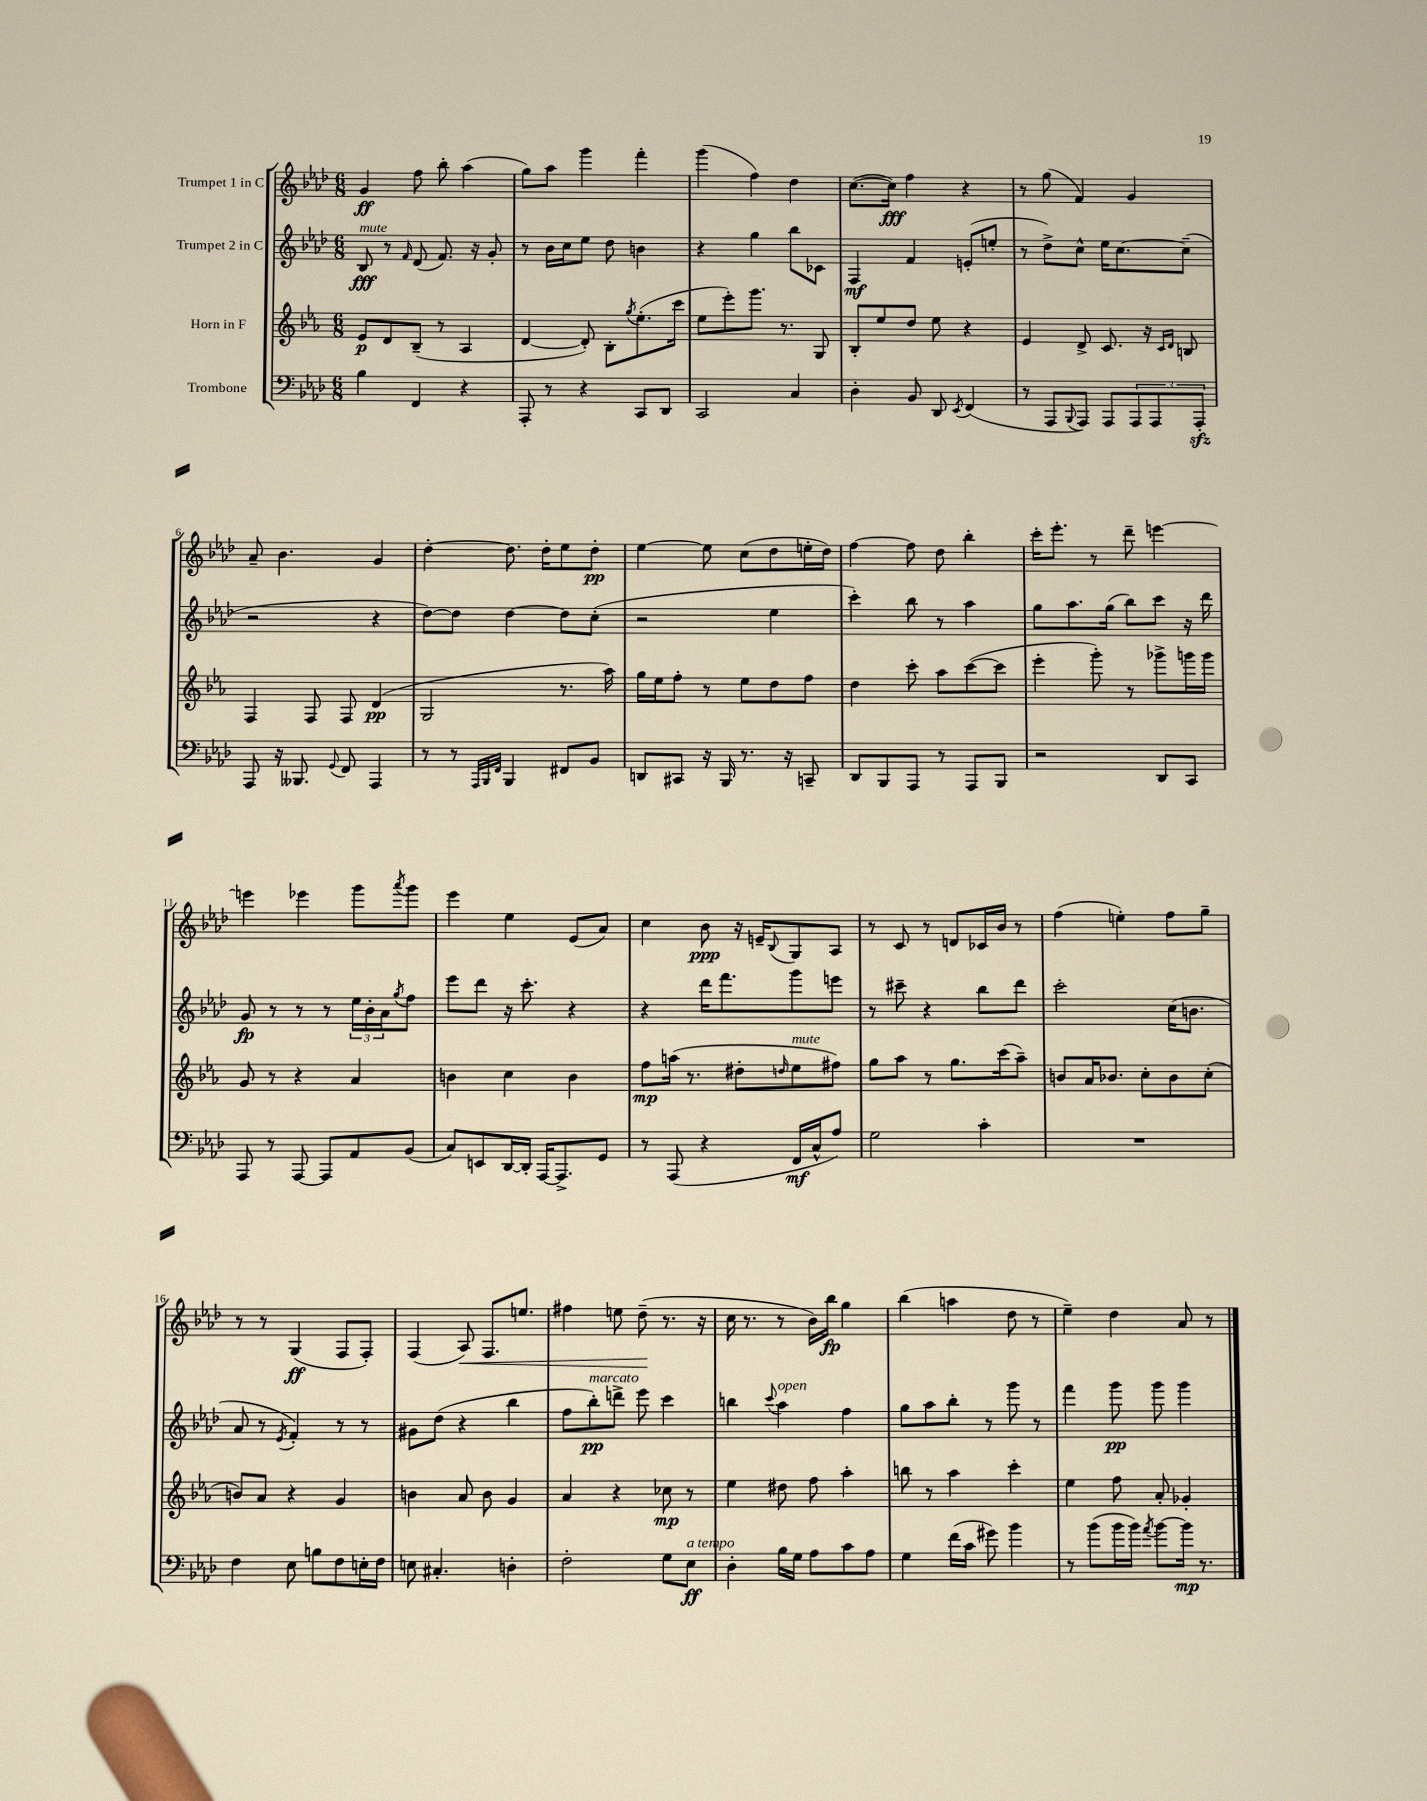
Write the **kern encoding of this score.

**kern	**dynam	**kern	**dynam	**kern	**dynam	**kern	**dynam
*part4	*part4	*part3	*part3	*part2	*part2	*part1	*part1
*staff4	*staff4	*staff3	*staff3	*staff2	*staff2	*staff1	*staff1
*I"Trombone	*	*I"Horn in F	*	*I"Trumpet 2 in C	*	*I"Trumpet 1 in C	*
*clefF4	*	*clefG2	*	*clefG2	*	*clefG2	*
*k[b-e-a-d-]	*	*k[b-e-a-]	*	*k[b-e-a-d-]	*	*k[b-e-a-d-]	*
*M6/8	*	*M6/8	*	*M6/8	*	*M6/8	*
=1	=1	=1	=1	=1	=1	=1	=1
!	!	!	!	!LO:TX:a:i:t=mute	!	!	!
4B-\	.	8e-/L	p	8B-/	fff	4g/	ff
.	.	8d/	.	8r	.	.	.
.	.	.	.	16qqf/	.	.	.
4FF/	.	(8B-~/J	.	(8d-/	.	8ff\	.
.	.	8r	.	8.f/)	.	8bb-'\	.
4r	.	4A-/	.	.	.	(4aa-\	.
.	.	.	.	16r	.	.	.
.	.	.	.	8g'/	.	.	.
=2	=2	=2	=2	=2	=2	=2	=2
8AAA-'/	.	[4d/	.	8r	.	8gg\L)	.
8r	.	.	.	16b-\LL	.	8aa-\J	.
.	.	.	.	16cc\J	.	.	.
4r	.	8d'/])	.	8ee-\J	.	4ggg\	.
.	.	8B-'\L	.	8dd-\	.	.	.
.	.	8qgg/	.	.	.	.	.
8CC/L	.	(8.ee-'\	.	4bn\	.	4fff'\	.
8DD-/J	.	.	.	.	.	.	.
.	.	16ccc\Jk	.	.	.	.	.
=3	=3	=3	=3	=3	=3	=3	=3
2CC/	.	8ee-\L	.	4r	.	(4ggg\	.
.	.	8eee-'\)	.	.	.	.	.
.	.	8.ggg\J	.	4gg\	.	4ff\)	.
.	.	8.r	.	.	.	.	.
4C/	.	.	.	8bb-\L	.	4dd-\	.
.	.	8G/	.	8c-X\J	.	.	.
=4	=4	=4	=4	=4	=4	=4	=4
4D-'\	.	8B-'/L	.	4F/	mf	([8.cc\L	.
.	.	8ee-/	.	.	.	.	.
.	.	.	.	.	.	16cc\Jk])	fff
8BB-/	.	8dd/J	.	4f/	.	4ff\	.
8DD-/	.	8ee-\	.	.	.	.	.
8qEE-/	.	.	.	.	.	.	.
(4FF/	.	4r	.	(8en'/L	.	4r	.
.	.	.	.	8een'/J	.	.	.
=5	=5	=5	=5	=5	=5	=5	=5
8r	.	4e-/	.	8r	.	8r	.
8AAA-/L	.	.	.	8dd-^\L)	.	(8gg\	.
8qqBBB-/	.	.	.	.	.	.	.
8AAA-/J)	.	8d^/	.	8cc^^\J	.	4f/)	.
8AAA-/L	.	8.c/	.	16ee-\KL	.	.	.
.	.	.	.	[8.cc\	.	.	.
12AAA-/	.	.	.	.	.	4g/	.
.	.	16r	.	.	.	.	.
12AAA-/	.	.	.	.	.	.	.
.	.	16qqc/LL	.	.	.	.	.
.	.	16qqd/JJ	.	.	.	.	.
.	.	8Bn/	.	(8cc~\J]	.	.	.
12AAA-zz'/J	.	.	.	.	.	.	.
!!LO:LB:g=z
=6	=6	=6	=6	=6	=6	=6	=6
8AAA-/	.	4F/	.	2r	.	8a-~/	.
16r	.	.	.	.	.	4.b-\	.
8.BBB--X/	.	.	.	.	.	.	.
.	.	8F/	.	.	.	.	.
8qqGG/	.	.	.	.	.	.	.
8FF/	.	8F/	.	.	.	.	.
4AAA-/	.	(4d/	pp	4r	.	4g/	.
=7	=7	=7	=7	=7	=7	=7	=7
8r	.	2G/	.	[8dd-\L)	.	[4dd-'\	.
8r	.	.	.	8dd-\J]	.	.	.
32qqAAA-/LLL	.	.	.	.	.	.	.
32qqBBB-/	.	.	.	.	.	.	.
32qqFF/JJJ	.	.	.	.	.	.	.
4BBB-/	.	.	.	[4dd-\	.	8.dd-\]	.
.	.	.	.	.	.	16dd-'\KL	.
8FF#X/L	.	8.r	.	8dd-\L]	.	8ee-\	.
8BB-/J	.	.	.	(8cc'\J	.	8dd-'\J	pp
.	.	16aa-\)	.	.	.	.	.
=8	=8	=8	=8	=8	=8	=8	=8
8DDn/L	.	16gg\LL	.	2r	.	[4ee-\	.
.	.	16ee-\J	.	.	.	.	.
8CC#X/J	.	8ff'\J	.	.	.	.	.
16r	.	8r	.	.	.	8ee-\]	.
16BBB-/	.	.	.	.	.	.	.
8.r	.	8ee-\L	.	.	.	(8cc\L	.
.	.	8dd\	.	4ee-\	.	8dd-\	.
16r	.	.	.	.	.	.	.
8CCn~/	.	8ff\J	.	.	.	16een'\L	.
.	.	.	.	.	.	16dd-\JJ)	.
=9	=9	=9	=9	=9	=9	=9	=9
8DD-/L	.	4dd\	.	4ccc'\)	.	[4ff\	.
8BBB-/	.	.	.	.	.	.	.
8AAA-/J	.	8ccc'\	.	8bb-\	.	8ff\]	.
8r	.	8aa-\L	.	8r	.	8dd-\	.
8AAA-/L	.	([8ccc\	.	4aa-\	.	4bb-'\	.
8BBB-/J	.	8ccc\J]	.	.	.	.	.
=10	=10	=10	=10	=10	=10	=10	=10
2r	.	4eee-'\	.	8gg\L	.	16ccc'\KL	.
.	.	.	.	.	.	8.eee-'\J	.
.	.	.	.	8.aa-\	.	.	.
.	.	8ggg'\)	.	.	.	8r	.
.	.	.	.	(16gg\Jk	.	.	.
.	.	8r	.	8bb-\L)	.	8ddd-~\	.
8DD-/L	.	8ggg-X^\L	.	8ccc\J	.	[4eeen\	.
8CC/J	.	16gggn\L	.	16r	.	.	.
.	.	16ggg\JJ	.	16ddd-\	.	.	.
!!LO:LB:g=z
=11	=11	=11	=11	=11	=11	=11	=11
8AAA-/	.	8g/	.	8g/	fp	4eeen\]	.
8r	.	8r	.	8r	.	.	.
[8AAA-/	.	4r	.	8r	.	4eee-X\	.
8AAA-/L]	.	.	.	8r	.	.	.
8AA-/	.	4a-/	.	24ee-\LL	.	8ggg\L	.
.	.	.	.	24b-'\	.	.	.
.	.	.	.	24a-\J	.	.	.
.	.	.	.	8qgg/	.	8qaaa-/	.
(8BB-/J	.	.	.	8ff\J	.	8ggg\J	.
=12	=12	=12	=12	=12	=12	=12	=12
8C/L)	.	4bn\	.	8eee-\L	.	4eee-\	.
8EEn/	.	.	.	8ddd-\J	.	.	.
[16DD-/L	.	4cc\	.	16r	.	4ee-\	.
16DD-'/JJ]	.	.	.	8.ccc'\	.	.	.
[16AAA-/KL	.	.	.	.	.	.	.
8.AAA-^/]	.	.	.	.	.	.	.
.	.	4b\	.	4r	.	(8e-/L	.
8GG/J	.	.	.	.	.	8a-/J)	.
=13	=13	=13	=13	=13	=13	=13	=13
8r	.	8ff\L	mp	4r	.	4cc\	.
(8AAA-/	.	(16aan\Jk	.	.	.	.	.
.	.	8.r	.	.	.	.	.
4r	.	.	.	16ddd-\KL	.	8b-\	ppp
.	.	.	.	8.fff\	.	.	.
.	.	8dd#X'\L	.	.	.	16r	.
.	.	.	.	.	.	16en~/KL	.
.	.	16qqddn/	.	.	.	8qqB-/	.
!	!	!LO:TX:a:i:t=mute	!	!	!	!	!
16FF/LL	mf	8ee-\	.	8ggg\	.	8G/	.
16C^^/J	.	.	.	.	.	.	.
8A-/J)	.	8ff#X\J)	.	8eeen\J	.	8A-/J	.
=14	=14	=14	=14	=14	=14	=14	=14
2G\	.	8gg\L	.	8r	.	8r	.
.	.	8aa-\J	.	8ccc#X~\	.	8c/	.
.	.	8r	.	4r	.	8r	.
.	.	8.gg\L	.	.	.	8dn/L	.
4c'\	.	.	.	8bb-\L	.	16c-X/L	.
.	.	(16ccc\k	.	.	.	16b-/JJ	.
.	.	8aa-~\J)	.	8ddd-\J	.	8r	.
=15	=15	=15	=15	=15	=15	=15	=15
2.r	.	8bn/L	.	2ccc'\	.	(4ff\	.
.	.	16a-/K	.	.	.	.	.
.	.	8.b-X/J	.	.	.	.	.
.	.	.	.	.	.	4een'\)	.
.	.	8cc'\L	.	.	.	.	.
.	.	8b-\	.	(16cc\KL	.	8ff\L	.
.	.	.	.	8.bn\J	.	.	.
.	.	(8cc'\J	.	.	.	8gg~\J	.
!!LO:LB:g=z
=16	=16	=16	=16	=16	=16	=16	=16
4F\	.	8bn/L)	.	8a-/	.	8r	.
.	.	8a-/J	.	8r	.	8r	.
.	.	.	.	8qe-/	.	.	.
8E-\	.	4r	.	4f'/)	.	(4G/	ff
8Bn\L	.	.	.	.	.	.	.
8F\	.	4g/	.	8r	.	8F/L	.
16En'\L	.	.	.	8r	.	8F'/J)	.
16F\JJ	.	.	.	.	.	.	.
=17	=17	=17	=17	=17	=17	=17	=17
8En\	.	4bn\	.	8g#X\L	.	(4F/	.
4.C#X'/	.	.	.	(8dd-\J	.	.	.
!	!	!	!	!	!	!	!LO:HP:b
.	.	8a-/	.	4r	.	8A-/)	<
.	.	8b\	.	.	.	8.F/L	.
4Dn'\	.	4g/	.	4bb-\	.	.	.
.	.	.	.	.	.	8.een/J	.
=18	=18	=18	=18	=18	=18	=18	=18
2F'\	.	4a-/	.	8ff\L	.	4ff#X\	.
!	!	!	!	!LO:TX:a:i:t=marcato	!	!	!
.	.	.	.	8bb-'\)	pp	.	.
.	.	4r	.	8dddn^\J	.	8een\	.
.	.	.	.	8eee-\	.	(8dd-~\	.
8G\L	.	8cc-X\	mp	4ccc\	.	8.r	[
!LO:TX:a:i:t=a tempo	!	!	!	!	!	!	!
8E-\J	ff	8r	.	.	.	.	.
.	.	.	.	.	.	16r	.
=19	=19	=19	=19	=19	=19	=19	=19
4D-'\	.	4ee-\	.	4bbn\	.	16cc\	.
.	.	.	.	.	.	8.r	.
.	.	.	.	8qqccc/	.	.	.
!	!	!	!	!LO:TX:a:i:t=open	!	!	!
16B-\LL	.	8dd#X\	.	4aa-\	.	8r	.
16G\JJ	.	.	.	.	.	.	.
8A-\L	.	8ff\	.	.	.	16b-\LL)	.
.	.	.	.	.	.	16bb-\JJ	fp
8c\	.	4aa-'\	.	4ff\	.	4gg\	.
8A-\J	.	.	.	.	.	.	.
=20	=20	=20	=20	=20	=20	=20	=20
4G\	.	8bbn\	.	8gg\L	.	(4bb-\	.
.	.	8r	.	8aa-\	.	.	.
(16f\LL	.	4aa-\	.	8bb-'\J	.	4aan\	.
16c\JJ	.	.	.	.	.	.	.
8g#X\)	.	.	.	8r	.	.	.
4b-\	.	4ccc'\	.	8ggg\	.	8dd-\	.
.	.	.	.	8r	.	8r	.
=21	=21	=21	=21	=21	=21	=21	=21
8r	.	4ee-\	.	4fff\	.	4ee-~\)	.
(8b-\L	.	.	.	.	.	.	.
16b-\L	.	8ff\	.	8ggg\	pp	4dd-\	.
16b-\JJ)	.	.	.	.	.	.	.
8qa-/	.	.	.	.	.	.	.
[8b-\L	.	8a-'/	.	8ggg\	.	.	.
16b-\Jk]	mp	4g-X'/	.	4ggg\	.	8a-/	.
8.r	.	.	.	.	.	.	.
.	.	.	.	.	.	8r	.
==	==	==	==	==	==	==	==
*-	*-	*-	*-	*-	*-	*-	*-
